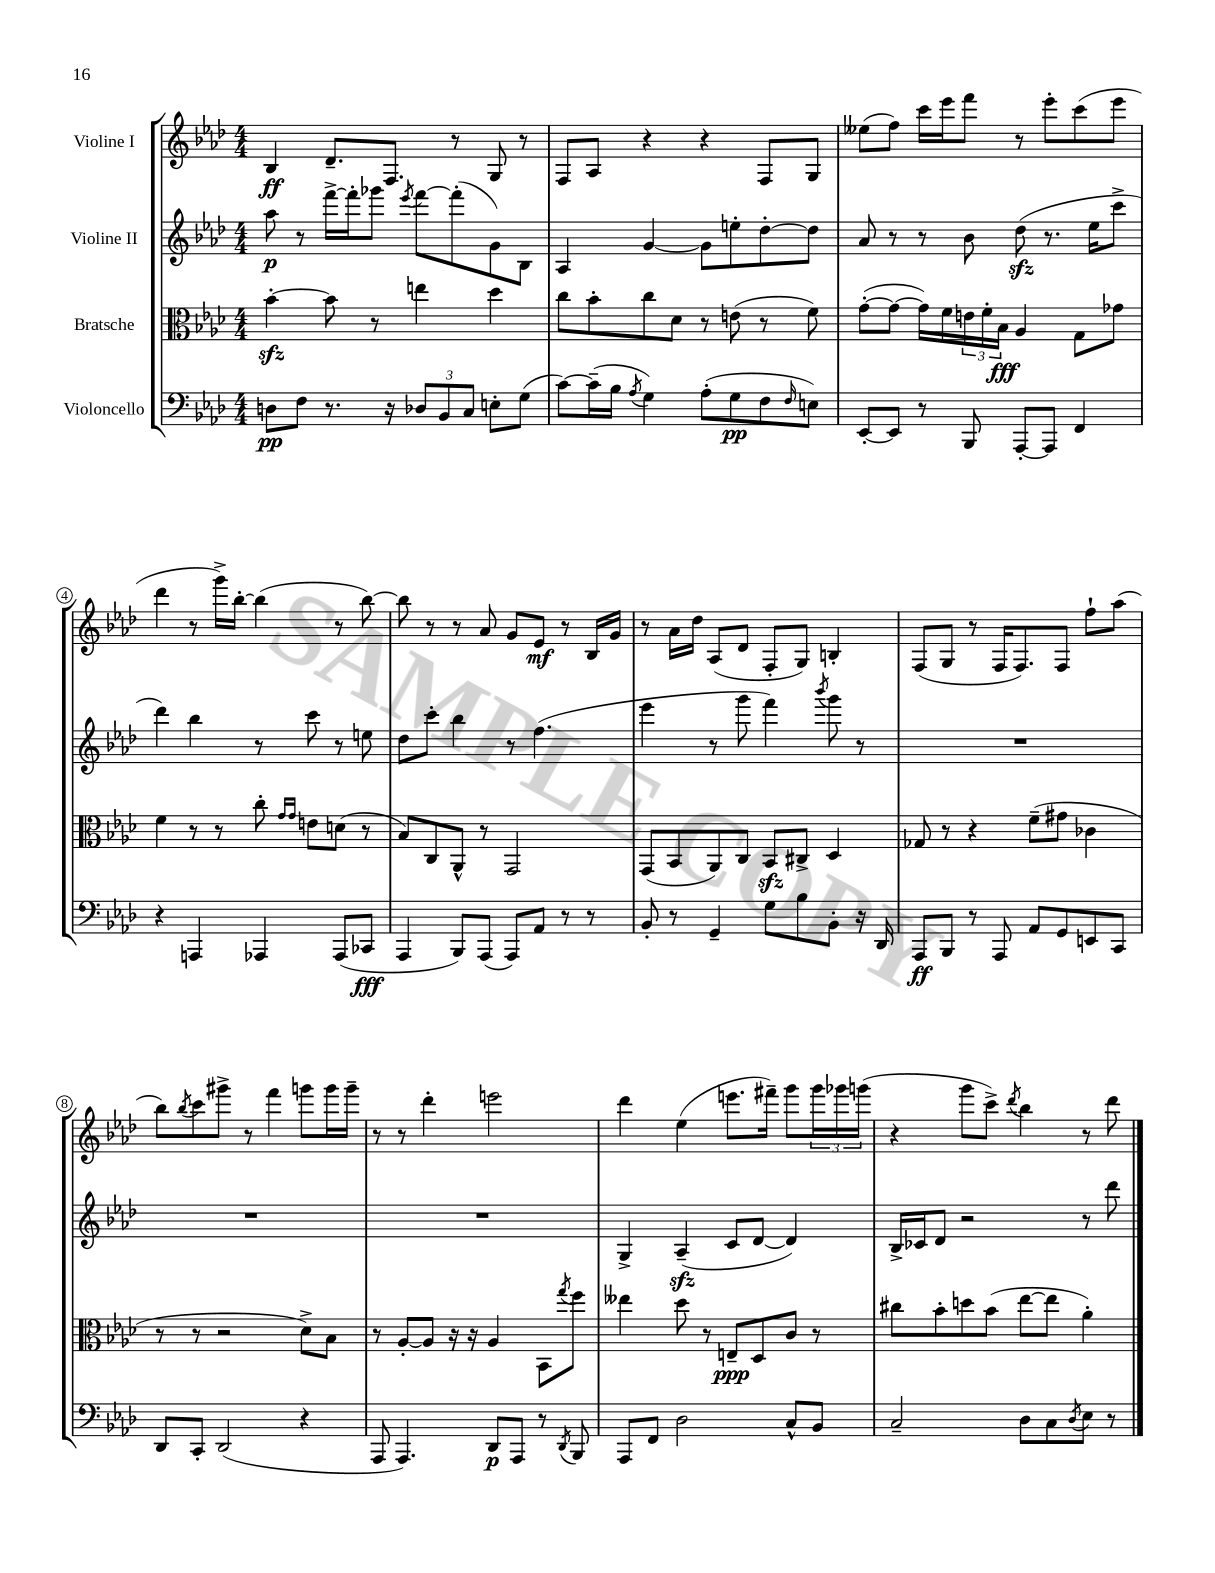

**kern	**dynam	**kern	**dynam	**kern	**dynam	**kern	**dynam
*part4	*part4	*part3	*part3	*part2	*part2	*part1	*part1
*staff4	*staff4	*staff3	*staff3	*staff2	*staff2	*staff1	*staff1
*I"Violoncello	*	*I"Bratsche	*	*I"Violine II	*	*I"Violine I	*
*clefF4	*	*clefC3	*	*clefG2	*	*clefG2	*
*k[b-e-a-d-]	*	*k[b-e-a-d-]	*	*k[b-e-a-d-]	*	*k[b-e-a-d-]	*
*M4/4	*	*M4/4	*	*M4/4	*	*M4/4	*
=1	=1	=1	=1	=1	=1	=1	=1
8Dn\L	pp	[4b-zz'\	.	8aa-\	p	4B-/	ff
8F\J	.	.	.	8r	.	.	.
8.r	.	8b-\]	.	[16fff^\LL	.	8.d-~/L	.
.	.	.	.	16fff'\J]	.	.	.
.	.	8r	.	8ggg-X\J	.	.	.
16r	.	.	.	.	.	8.F/J	.
.	.	.	.	8qeee-/	.	.	.
12D-X/L	.	4een\	.	[8fff\L	.	.	.
12BB-/	.	.	.	.	.	.	.
.	.	.	.	(8fff'\]	.	8r	.
12C/J	.	.	.	.	.	.	.
8En'\L	.	4dd-\	.	8g\)	.	8G/	.
(8G\J	.	.	.	8B-\J	.	8r	.
=2	=2	=2	=2	=2	=2	=2	=2
[8c\L)	.	8cc\L	.	4A-/	.	8F/L	.
(16c~\L]	.	8b-'\	.	.	.	8A-/J	.
16B-\JJ	.	.	.	.	.	.	.
8qA-/	.	.	.	.	.	.	.
4G\)	.	8cc\	.	[4g/	.	4r	.
.	.	8d-\J	.	.	.	.	.
(8A-'\L	.	8r	.	8g\L]	.	4r	.
8G\	pp	(8en\	.	8een'\	.	.	.
8F\	.	8r	.	[8dd-'\	.	8F/L	.
16qqF/	.	.	.	.	.	.	.
8En\J)	.	8f\)	.	8dd-\J]	.	8G/J	.
=3	=3	=3	=3	=3	=3	=3	=3
[8EE-'/L	.	([8g'\L	.	8a-/	.	(8ee--X\L	.
8EE-/J]	.	8g\J_	.	8r	.	8ff\J)	.
8r	.	16g\LL])	.	8r	.	16ccc\LL	.
.	.	16f\	.	.	.	16eee-\J	.
8BBB-/	.	24en\	.	8b-\	.	8fff\J	.
.	.	24f'\	.	.	.	.	.
.	.	24B-\JJ	fff	.	.	.	.
[8AAA-'/L	.	4A-/	.	(8dd-zz\	.	8r	.
8AAA-/J]	.	.	.	8.r	.	8eee-'\L	.
4FF/	.	8G\L	.	.	.	(8ccc\	.
.	.	.	.	16ee-\KL	.	.	.
.	.	8g-X\J	.	8ccc^\J	.	8eee-\J	.
!!LO:LB:g=z
=4	=4	=4	=4	=4	=4	=4	=4
4r	.	4f\	.	4ddd-\)	.	4ddd-\	.
4AAAn/	.	8r	.	4bb-\	.	8r	.
.	.	8r	.	.	.	16ggg^\LL)	.
.	.	.	.	.	.	[16bb-'\JJ	.
4AAA-X/	.	8cc'\	.	8r	.	(4bb-\]	.
.	.	16qqg/LL	.	.	.	.	.
.	.	16qqg/JJ	.	.	.	.	.
.	.	8en\L	.	8ccc\	.	.	.
(8AAA-/L	.	(8dn\J	.	8r	.	8r	.
8CC-X/J	fff	8r	.	8een\	.	[8bb-\)	.
=5	=5	=5	=5	=5	=5	=5	=5
4AAA-/	.	8B-/L)	.	8dd-\L	.	8bb-\]	.
.	.	8C/	.	8ccc'\J	.	8r	.
8BBB-/L)	.	8AA-^^/J	.	4bb-\	.	8r	.
(8AAA-/J	.	8r	.	.	.	8a-/	.
8AAA-/L)	.	2GG/	.	8r	.	8g/L	.
8AA-/J	.	.	.	(4.ff\	.	8e-/J	mf
8r	.	.	.	.	.	8r	.
8r	.	.	.	.	.	16B-/LL	.
.	.	.	.	.	.	16g/JJ	.
=6	=6	=6	=6	=6	=6	=6	=6
8BB-'/	.	(8GG/L	.	4eee-\	.	8r	.
8r	.	8BB-/	.	.	.	16a-\LL	.
.	.	.	.	.	.	16dd-\JJ	.
4GG~/	.	8AA-/)	.	8r	.	(8A-/L	.
.	.	8C/J	.	8ggg\	.	8d-/J	.
8G\L	.	8BB-zz/L	.	4fff\)	.	8F'/L	.
8B-\	.	8C#X^/J	.	.	.	8G/J)	.
.	.	.	.	8qbbb-/	.	.	.
8BB-'\J	.	4D-/	.	8ggg\	.	4Bn'/	.
16r	.	.	.	8r	.	.	.
16DD-/	.	.	.	.	.	.	.
=7	=7	=7	=7	=7	=7	=7	=7
8AAA-/L	ff	8G-X/	.	1r	.	(8F/L	.
8BBB-/J	.	8r	.	.	.	8G/J	.
8r	.	4r	.	.	.	8r	.
8AAA-/	.	.	.	.	.	16F/KL	.
.	.	.	.	.	.	8.F/)	.
8AA-/L	.	(8f~\L	.	.	.	.	.
8GG/	.	8g#X\J	.	.	.	8F/J	.
8EEn/	.	4c-X\	.	.	.	8ff`\L	.
8CC/J	.	.	.	.	.	(8aa-\J	.
!!LO:LB:g=z
=8	=8	=8	=8	=8	=8	=8	=8
8DD-/L	.	8r	.	1r	.	8bb-\L)	.
.	.	.	.	.	.	8qbb-/	.
8CC'/J	.	8r	.	.	.	8ccc\	.
(2DD-/	.	2r	.	.	.	8ggg#X^\J	.
.	.	.	.	.	.	8r	.
.	.	.	.	.	.	4fff\	.
4r	.	8d-^\L)	.	.	.	8gggn\L	.
.	.	8B-\J	.	.	.	16ggg\L	.
.	.	.	.	.	.	16ggg~\JJ	.
=9	=9	=9	=9	=9	=9	=9	=9
8AAA-/	.	8r	.	1r	.	8r	.
4.AAA-/)	.	[8A-'/L	.	.	.	8r	.
.	.	8A-/J]	.	.	.	4ddd-'\	.
.	.	16r	.	.	.	.	.
.	.	16r	.	.	.	.	.
8DD-/L	p	4A-/	.	.	.	2eeen\	.
8AAA-/J	.	.	.	.	.	.	.
8r	.	8BB-\L	.	.	.	.	.
8qDD-/	.	8qgg/	.	.	.	.	.
8BBB-/	.	8ff\J	.	.	.	.	.
=10	=10	=10	=10	=10	=10	=10	=10
8AAA-/L	.	4ee--X\	.	4G^/	.	4ddd-\	.
8FF/J	.	.	.	.	.	.	.
2D-\	.	8dd-\	.	(4A-zz~/	.	(4ee-\	.
.	.	8r	.	.	.	.	.
.	.	8En~/L	ppp	8c/L	.	8.eeen\L	.
.	.	8D-/	.	[8d-/J	.	.	.
.	.	.	.	.	.	16fff#X~\Jk)	.
8C^^/L	.	8c/J	.	4d-/])	.	8ggg\L	.
8BB-/J	.	8r	.	.	.	24ggg\L	.
.	.	.	.	.	.	24ggg-X\	.
.	.	.	.	.	.	(24gggn\JJ	.
=11	=11	=11	=11	=11	=11	=11	=11
2C~/	.	8cc#X\L	.	16B-^/LL	.	4r	.
.	.	.	.	16c-X/J	.	.	.
.	.	8b-'\	.	8d-/J	.	.	.
.	.	8ddn\	.	2r	.	8ggg\L	.
.	.	(8b-\J	.	.	.	8ccc^\J)	.
.	.	.	.	.	.	8qddd-/	.
8D-\L	.	[8ee-\L	.	.	.	4bb-\	.
8C\	.	8ee-\J]	.	.	.	.	.
8qD-/	.	.	.	.	.	.	.
8E-\J	.	4a-'\)	.	8r	.	8r	.
8r	.	.	.	8ddd-\	.	8ddd-\	.
==	==	==	==	==	==	==	==
*-	*-	*-	*-	*-	*-	*-	*-
